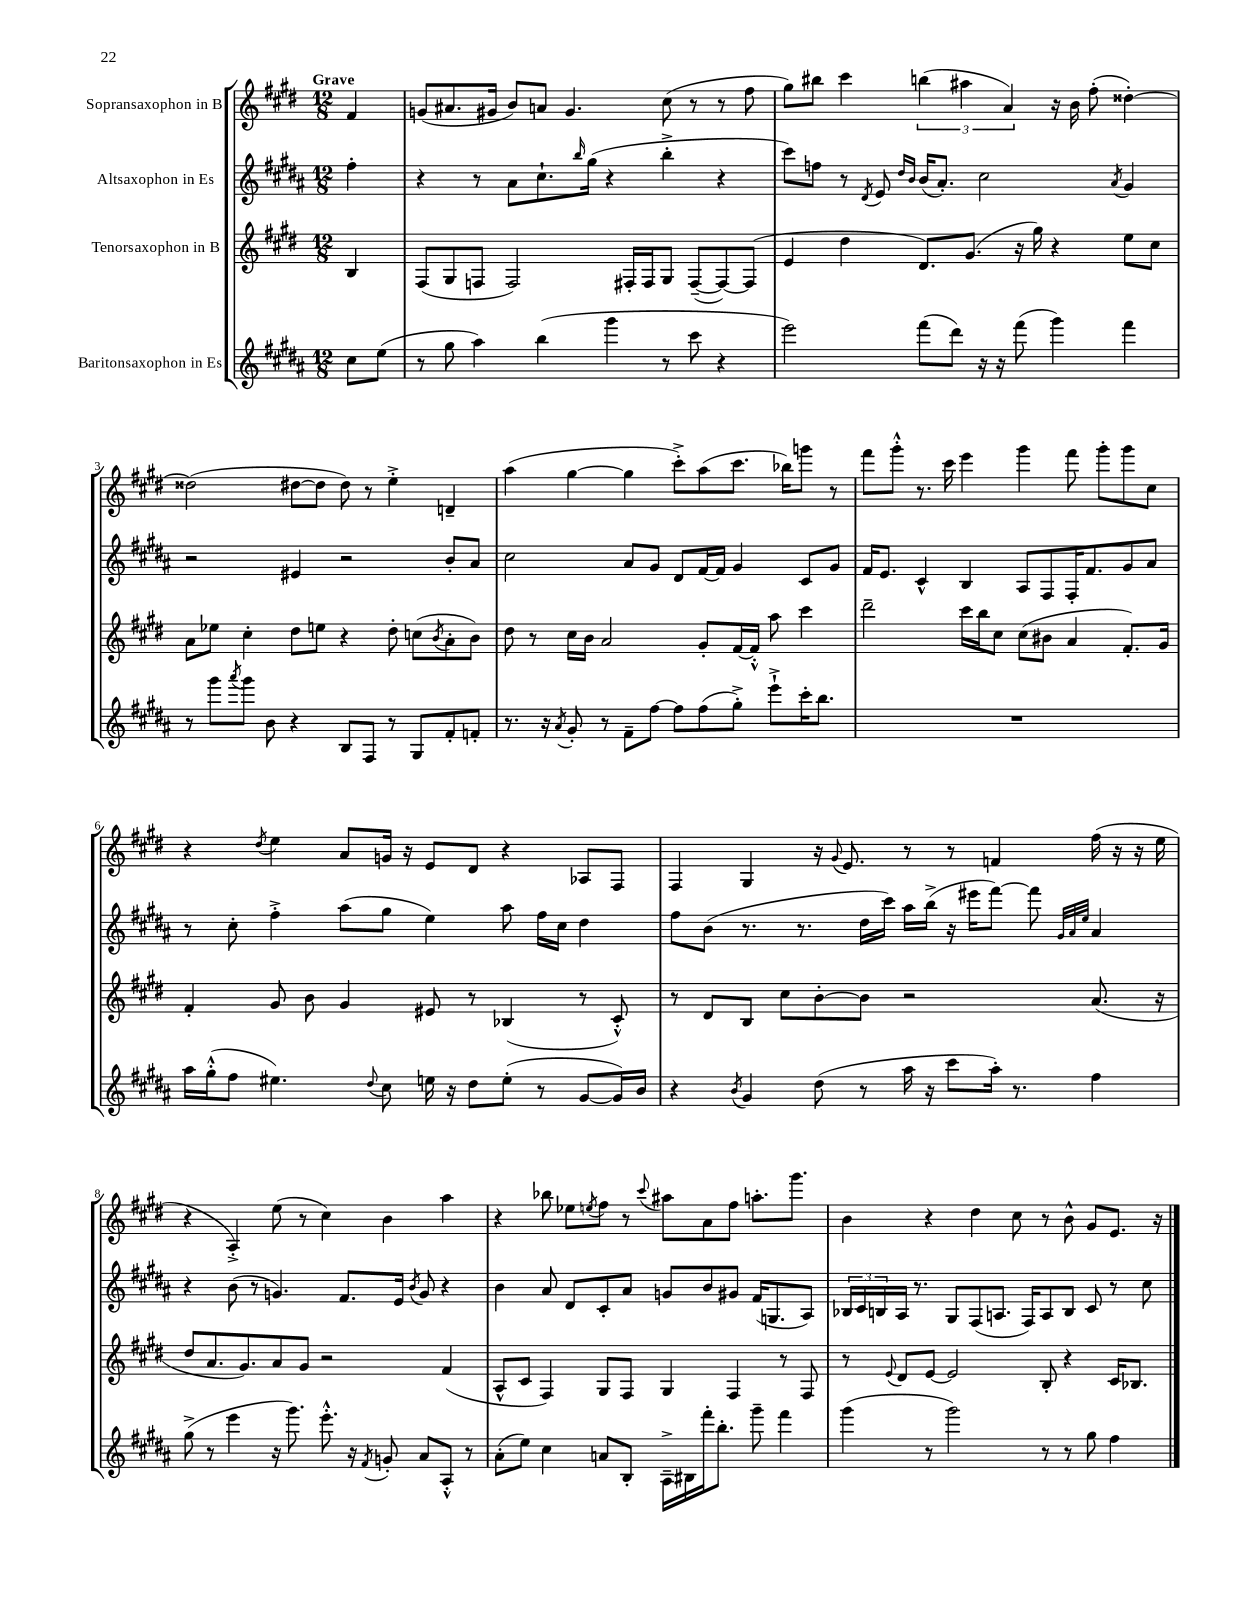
<<
\new StaffGroup <<
\new Staff = "s0" \with { instrumentName = "Sopransaxophon in B" } {
    \clef treble \key e \major \numericTimeSignature \time 12/8 \partial 4 \tempo "Grave"
    fis'4 |
    g'8( ais'8. gis'16 b'8) a'8 gis'4. cis''8( r8 r8 fis''8 |
    gis''8) bis''8 cis'''4 \tuplet 3/2 { b''4( ais''4 a'4) } r16 b'16 fis''8-.( disis''4~-.) |
    disis''2( dis''8~ dis''8 dis''8) r8 e''4-.-> d'4-- |
    a''4( gis''4~ gis''4 cis'''8-.->) a''8( cis'''8. bes''16) g'''8 r8 |
    fis'''8 gis'''8-.-^ r8. cis'''16 e'''4 gis'''4 fis'''8 gis'''8-. gis'''8 cis''8 |
    r4 \acciaccatura { dis''8 } e''4 a'8 g'16 r16 e'8 dis'8 r4 aes8 fis8 |
    fis4 gis4 r16 \appoggiatura { gis'8 } e'8. r8 r8 f'4 fis''16( r16 r16 e''16 |
    r4 a4-.->) e''8( r8 cis''4) b'4 a''4 |
    r4 bes''8 ees''8 \acciaccatura { e''8 } fis''8 r8 \appoggiatura { cis'''8 } ais''8 a'8 fis''8 a''8.-. gis'''8. |
    b'4 r4 dis''4 cis''8 r8 b'8-^ gis'8 e'8. r16 \bar "|." |
}
\new Staff = "s1" \with { instrumentName = "Altsaxophon in Es" } {
    \clef treble \key b \major \numericTimeSignature \time 12/8 \partial 4
    fis''4-. |
    r4 r8 ais'8 cis''8.-! \grace { b''16 } gis''16( r4 b''4-.-> r4 |
    cis'''8) f''8 r8 \acciaccatura { dis'8 } e'8 \grace { dis''16 b'16 } b'16( ais'8.-.) cis''2 \acciaccatura { ais'8 } gis'4 |
    r2 eis'4 r2 b'8-. ais'8 |
    cis''2 ais'8 gis'8 dis'8 fis'16~ fis'16 gis'4 cis'8 gis'8 |
    fis'16 e'8. cis'4-^ b4 ais8 fis8 fis16-. fis'8. gis'8 ais'8 |
    r8 cis''8-. fis''4-.-> ais''8( gis''8 e''4) ais''8 fis''16 cis''16 dis''4 |
    fis''8 b'8( r8. r8. dis''16 cis'''16) ais''16 b''16->( r16 eis'''16 fis'''8~) fis'''8 \grace { gis'32 ais'32 e''32 } ais'4 |
    r4 b'8( r8 g'4.) fis'8. e'16 \acciaccatura { b'8 } g'8 r4 |
    b'4 ais'8 dis'8 cis'8-. ais'8 g'8 b'8 gis'8 fis'16( g8. ais8) |
    \tuplet 3/2 { bes16 cis'16 b16 } ais16 r8. gis8 fis8( a8. fis16) a8 b8 cis'8 r8 cis''8 \bar "|." |
}
\new Staff = "s2" \with { instrumentName = "Tenorsaxophon in B" } {
    \clef treble \key e \major \numericTimeSignature \time 12/8 \partial 4
    b4 |
    fis8( gis8 f8 f2) fis16-. fis16 gis8 fis8~--( fis8~) fis8( |
    e'4 dis''4 dis'8.) gis'8.( r16 gis''16) r4 e''8 cis''8 |
    a'8 ees''8 cis''4-. dis''8 e''8 r4 dis''8-. c''8( \acciaccatura { b'8 } a'8-. b'8) |
    dis''8 r8 cis''16 b'16 a'2 gis'8-. fis'16~ fis'16-.-^ a''8 cis'''4 |
    dis'''2-- cis'''16 b''16 cis''8 cis''8( bis'8 a'4 fis'8.-.) gis'16 |
    fis'4-. gis'8 b'8 gis'4 eis'8 r8 bes4( r8 cis'8-.-^) |
    r8 dis'8 b8 cis''8 b'8~-. b'8 r2 a'8.( r16 |
    dis''8 a'8. gis'8.) a'8 gis'8 r2 fis'4( |
    a8-^ cis'8 fis4) gis8 fis8 gis4 fis4 r8 fis8 |
    r8 \appoggiatura { e'8 } dis'8 e'8~ e'2 b8-. r4 cis'16 bes8. \bar "|." |
}
\new Staff = "s3" \with { instrumentName = "Baritonsaxophon in Es" } {
    \clef treble \key b \major \numericTimeSignature \time 12/8 \partial 4
    cis''8 e''8( |
    r8 gis''8 ais''4) b''4( gis'''4 r8 cis'''8 r4 |
    e'''2) fis'''8( dis'''8) r16 r16 fis'''8( gis'''4) fis'''4 |
    r8 gis'''8 \acciaccatura { ais'''8 } gis'''8 b'8 r4 b8 fis8 r8 gis8 fis'8-. f'8-. |
    r8. r16 \acciaccatura { ais'8 } gis'8-. r8 fis'8-- fis''8~ fis''8 fis''8( gis''8-.->) e'''8-!-> cis'''16-. b''8. |
    R1. |
    ais''16 gis''16-.-^( fis''8 eis''4.) \appoggiatura { dis''8 } cis''8 e''16 r16 dis''8 e''8-.( r8 gis'8~ gis'16) b'16 |
    r4 \acciaccatura { b'8 } gis'4 dis''8( r8 ais''16 r16 cis'''8 ais''16-.) r8. fis''4 |
    gis''8->( r8 e'''4 r16 gis'''8.) e'''8.-.-^ r16 \acciaccatura { fis'8 } g'8-. ais'8 ais8-.-^ r8 |
    ais'8-.( e''8) cis''4 a'8 b8-. ais16---> bis16 fis'''16-. b''8.-. gis'''8-- fis'''4 |
    gis'''4( r8 gis'''2) r8 r8 gis''8 fis''4 \bar "|." |
}
>>
>>
